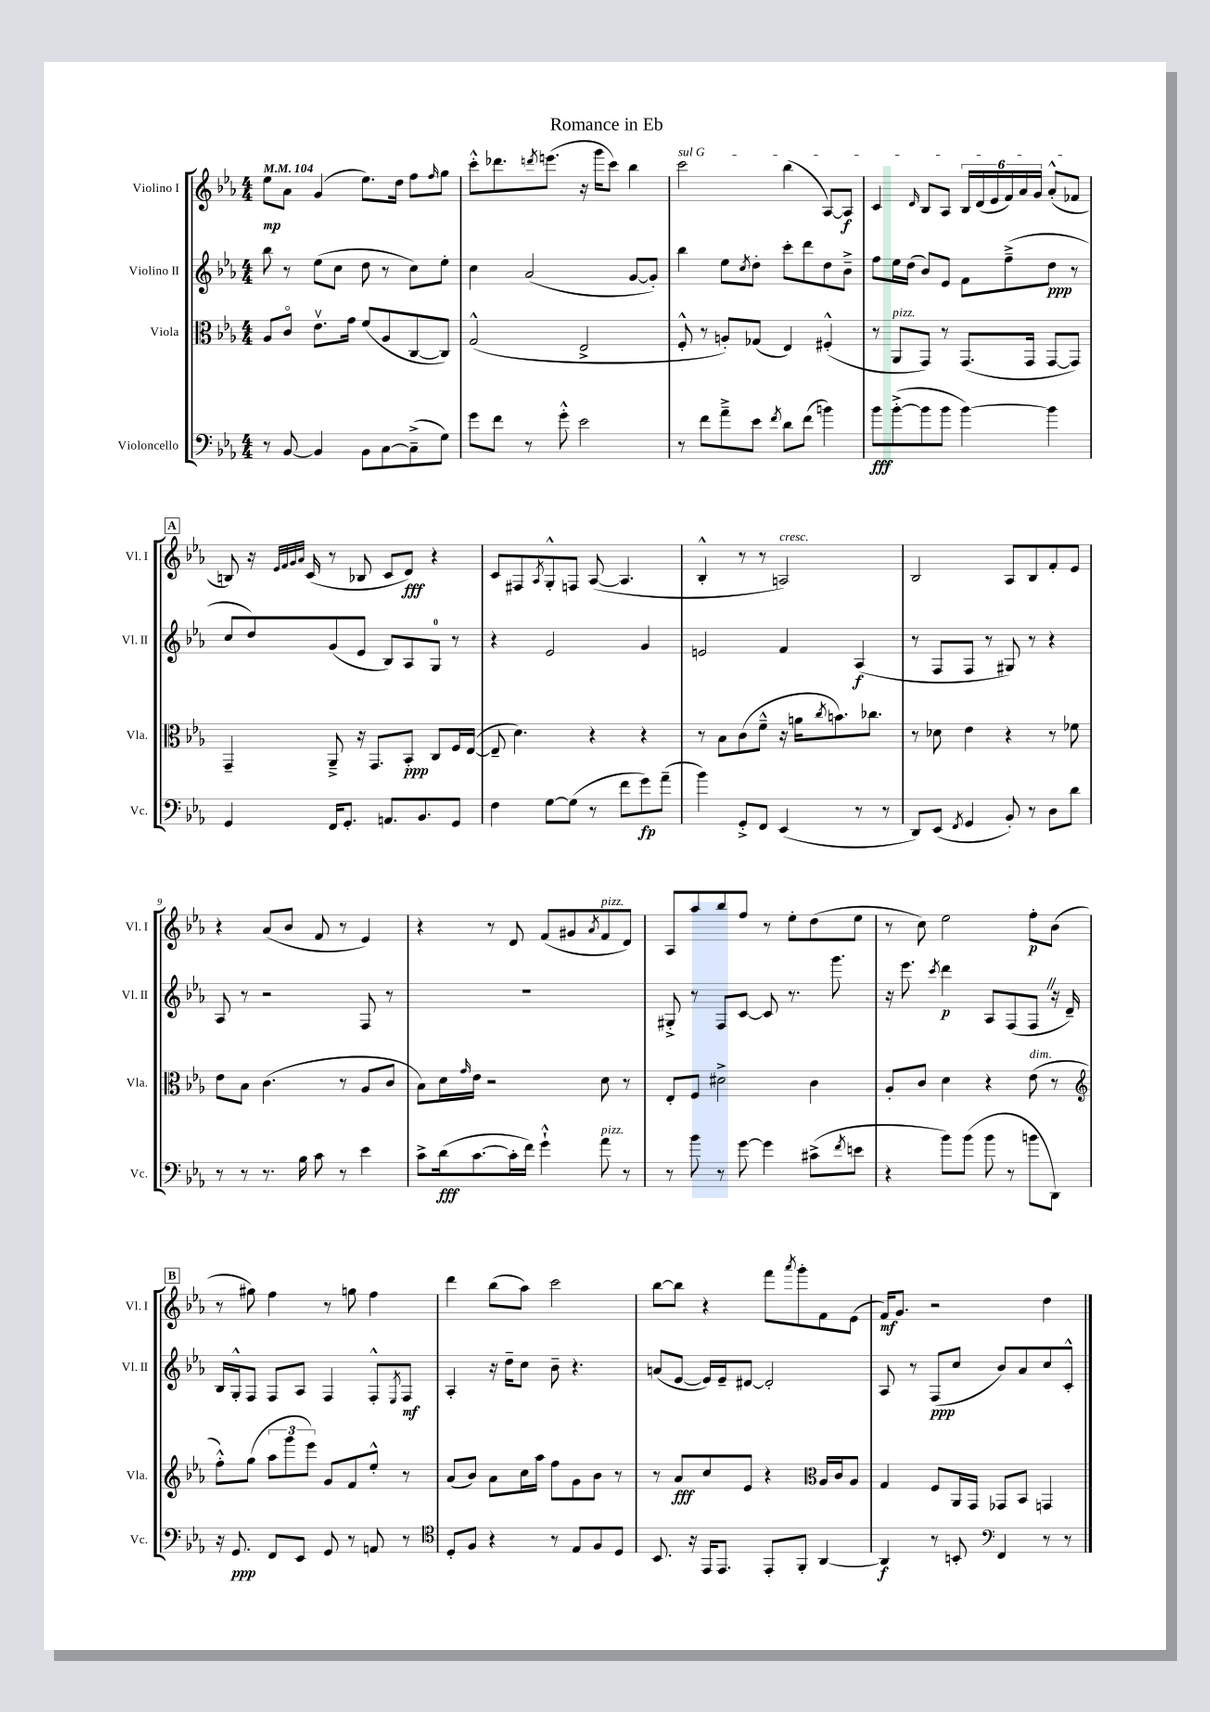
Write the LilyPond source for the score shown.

\header { title = "Romance in Eb" }
<<
\new StaffGroup <<
\new Staff = "s0" \with { instrumentName = "Violino I" shortInstrumentName = "Vl. I" } {
    \clef treble \key ees \major \numericTimeSignature \time 4/4 \tempo 4 = 104
    ees''8\mp aes'8 g'4( ees''8.) d''16 f''8 \grace { f''16 } g''8 |
    c'''8-.-^ des'''8. \acciaccatura { d'''8 } e'''8.( r16 g'''16 c'''8) bes''4 |
    \once \override TextSpanner.bound-details.left.text = \markup { \italic "sul G" } c'''2\startTextSpan bes''4( aes8~) aes8\f |
    c'4 \grace { d'16 } bes8 aes8 \tuplet 6/4 { bes16 d'16( ees'16 f'16) aes'16 g'16 } aes'8-.-^( fes'8\stopTextSpan |
    \mark \markup { \box "A" } b8) r16 \grace { ees'32 f'32 g'32 aes'32 } c'16( r8 bes8 c'8 d'8\fff) r4 |
    c'8 fis8 \acciaccatura { aes8 } g8-.-^ f8 aes8~( aes4. |
    bes4-.-^ r8 r8 a2^\markup { \italic "cresc." }) |
    bes2 aes8 bes8 f'8-. ees'8 |
    r4 aes'8( bes'8 f'8 r8 ees'4) |
    r4 r8 d'8 f'8( gis'8 \acciaccatura { aes'8 } f'8^\markup { \italic "pizz." } d'8) |
    aes8 aes''8 bes''8 f''8 r8 ees''8-. d''8( ees''8 |
    r8 c''8) ees''2 f''8-.\p bes'8( |
    \mark \markup { \box "B" } r8 gis''8) f''4 r8 g''8 f''4 |
    d'''4 bes''8( aes''8) c'''2 |
    bes''8~ bes''8 r4 f'''8 \acciaccatura { aes'''8 } g'''8-. f'8 ees'8( |
    f'16\mf) g'8. r2 d''4 \bar "|." |
}
\new Staff = "s1" \with { instrumentName = "Violino II" shortInstrumentName = "Vl. II" } {
    \clef treble \key ees \major \numericTimeSignature \time 4/4
    bes''8 r8 ees''8( c''8 d''8 r8 c''8) ees''8-. |
    c''4 aes'2( g'8~ g'8-.) |
    bes''4 ees''8 \acciaccatura { c''8 } d''8-. c'''8-. d'''8 d''8 bes'8---> |
    f''8 ees''16 d''16( bes'8) ees'8 f'8 f''8--->( d''8\ppp r8 |
    \mark \markup { \box "A" } c''8 d''8) g'8( ees'8 bes8) aes8 g8-0 r8 |
    r4 ees'2 g'4 |
    e'2 f'4 aes4\f( |
    r8 f8 f8 r8 gis8) r8 r4 |
    aes8 r8 r2 f8 r8 |
    R1 |
    gis8-.-> r8 f8 c'8~ c'8 r8. g'''8. |
    r16 ees'''8. \acciaccatura { c'''8 } d'''4\p aes8 f8( f8 \once \override BreathingSign.text = \markup { \musicglyph "scripts.caesura.straight" } \breathe r16 d'16--) |
    \mark \markup { \box "B" } bes16 g16-.-^ f8 f8 aes8 f4 f8-.-^ \acciaccatura { ees8 } f8\mf |
    aes4-. r16 d''16-- c''8 bes'8-- r4. |
    a'8( ees'8~ ees'16) ees'16-- dis'8~ dis'2-. |
    aes8 r8 f8\ppp( c''8 bes'8) aes'8 c''8 c'8-.-^ \bar "|." |
}
\new Staff = "s2" \with { instrumentName = "Viola" shortInstrumentName = "Vla." } {
    \clef alto \key ees \major \numericTimeSignature \time 4/4
    aes8 c'8\flageolet ees'8.\upbow g'16 f'8( aes8 c8~ c8) |
    g2-^( ees2-> |
    f8-.-^ r8 a8-.) ges8( ees4) fis4-.-^( |
    r8 aes,8^\markup { \italic "pizz." } g,8) r8 g,8.( g,16 g,8~ g,8) |
    \mark \markup { \box "A" } g,4-- aes,8---> r16 g,8. bes,8-.\ppp c8 f16 ees16~( |
    ees8-- d'4.) r4 r4 |
    r8 bes8 c'8( f'8---^ r16 a'16 \acciaccatura { c''8 } b'8.) ces''8. |
    r8 des'8 ees'4 r4 r8 fes'8 |
    ees'8 bes8 c'4.( r8 aes8 c'8 |
    bes8) d'16 \grace { g'16 } ees'16 r2 d'8 r8 |
    ees8-. f8 dis'2-> c'4 |
    aes8-. c'8 d'4 r4 ees'8^\markup { \italic "dim." }( r8 |
    \mark \markup { \box "B" } \clef treble f''8-.-^) g''8( \tuplet 3/2 { aes''8 g'''8 ees'''8) } g'8 f'8 ees''8-.-^ r8 |
    aes'8( bes'8) aes'8 c''16 aes''16 f''8 g'8 bes'8 r8 |
    r8 aes'8\fff c''8 ees'8 r4 \clef alto aes16 c'16 aes8 |
    g4 f8 aes,16 g,16 ges,8 bes,8 g,4 \bar "|." |
}
\new Staff = "s3" \with { instrumentName = "Violoncello" shortInstrumentName = "Vc." } {
    \clef bass \key ees \major \numericTimeSignature \time 4/4
    r8 bes,8~ bes,4 bes,8 c8~ c8--->( g8) |
    g'8 f'8 r8 g'8-.-^ ees'2 |
    r8 f'8 aes'8---> ees'8 \acciaccatura { f'8 } d'8 f'8( b'4) |
    bes'8\fff bes'8~-.->( bes'8 bes'8 bes'4~) bes'4 |
    \mark \markup { \box "A" } g,4 f,16 g,8.-. a,8. bes,8. g,8 |
    f4 g8~ g8( r8 f'8 g'8\fp) aes'8--( |
    bes'4) g,8-.-> f,8 ees,4( r8 r8 |
    d,8) ees,8( \acciaccatura { f,8 } g,4 bes,8-.) r8 d8 d'8 |
    r8 r8 r8. bes16 c'8 r8 ees'4 |
    c'8-> d'16\fff( c'8.~ c'16-. f'16) g'4-!-^ aes'8^\markup { \italic "pizz." } r8 |
    r8 bes'8 r8 g'8~ g'4 cis'8->( \acciaccatura { f'8 } e'8 |
    r4 bes'8) bes'8( bes'8 r8 b'8 d,8) |
    \mark \markup { \box "B" } r16 g,8.\ppp f,8 ees,8 g,8 r8 a,8 r8 |
    \clef tenor d8-. f8 r4 r8 ees8 f8 d8 |
    bes,8. r16 ees,16 ees,8. ees,8-. f,8-. aes,4~ |
    aes,4\f r8 b,8-. \clef bass f,4 r8 r8 \bar "|." |
}
>>
>>
